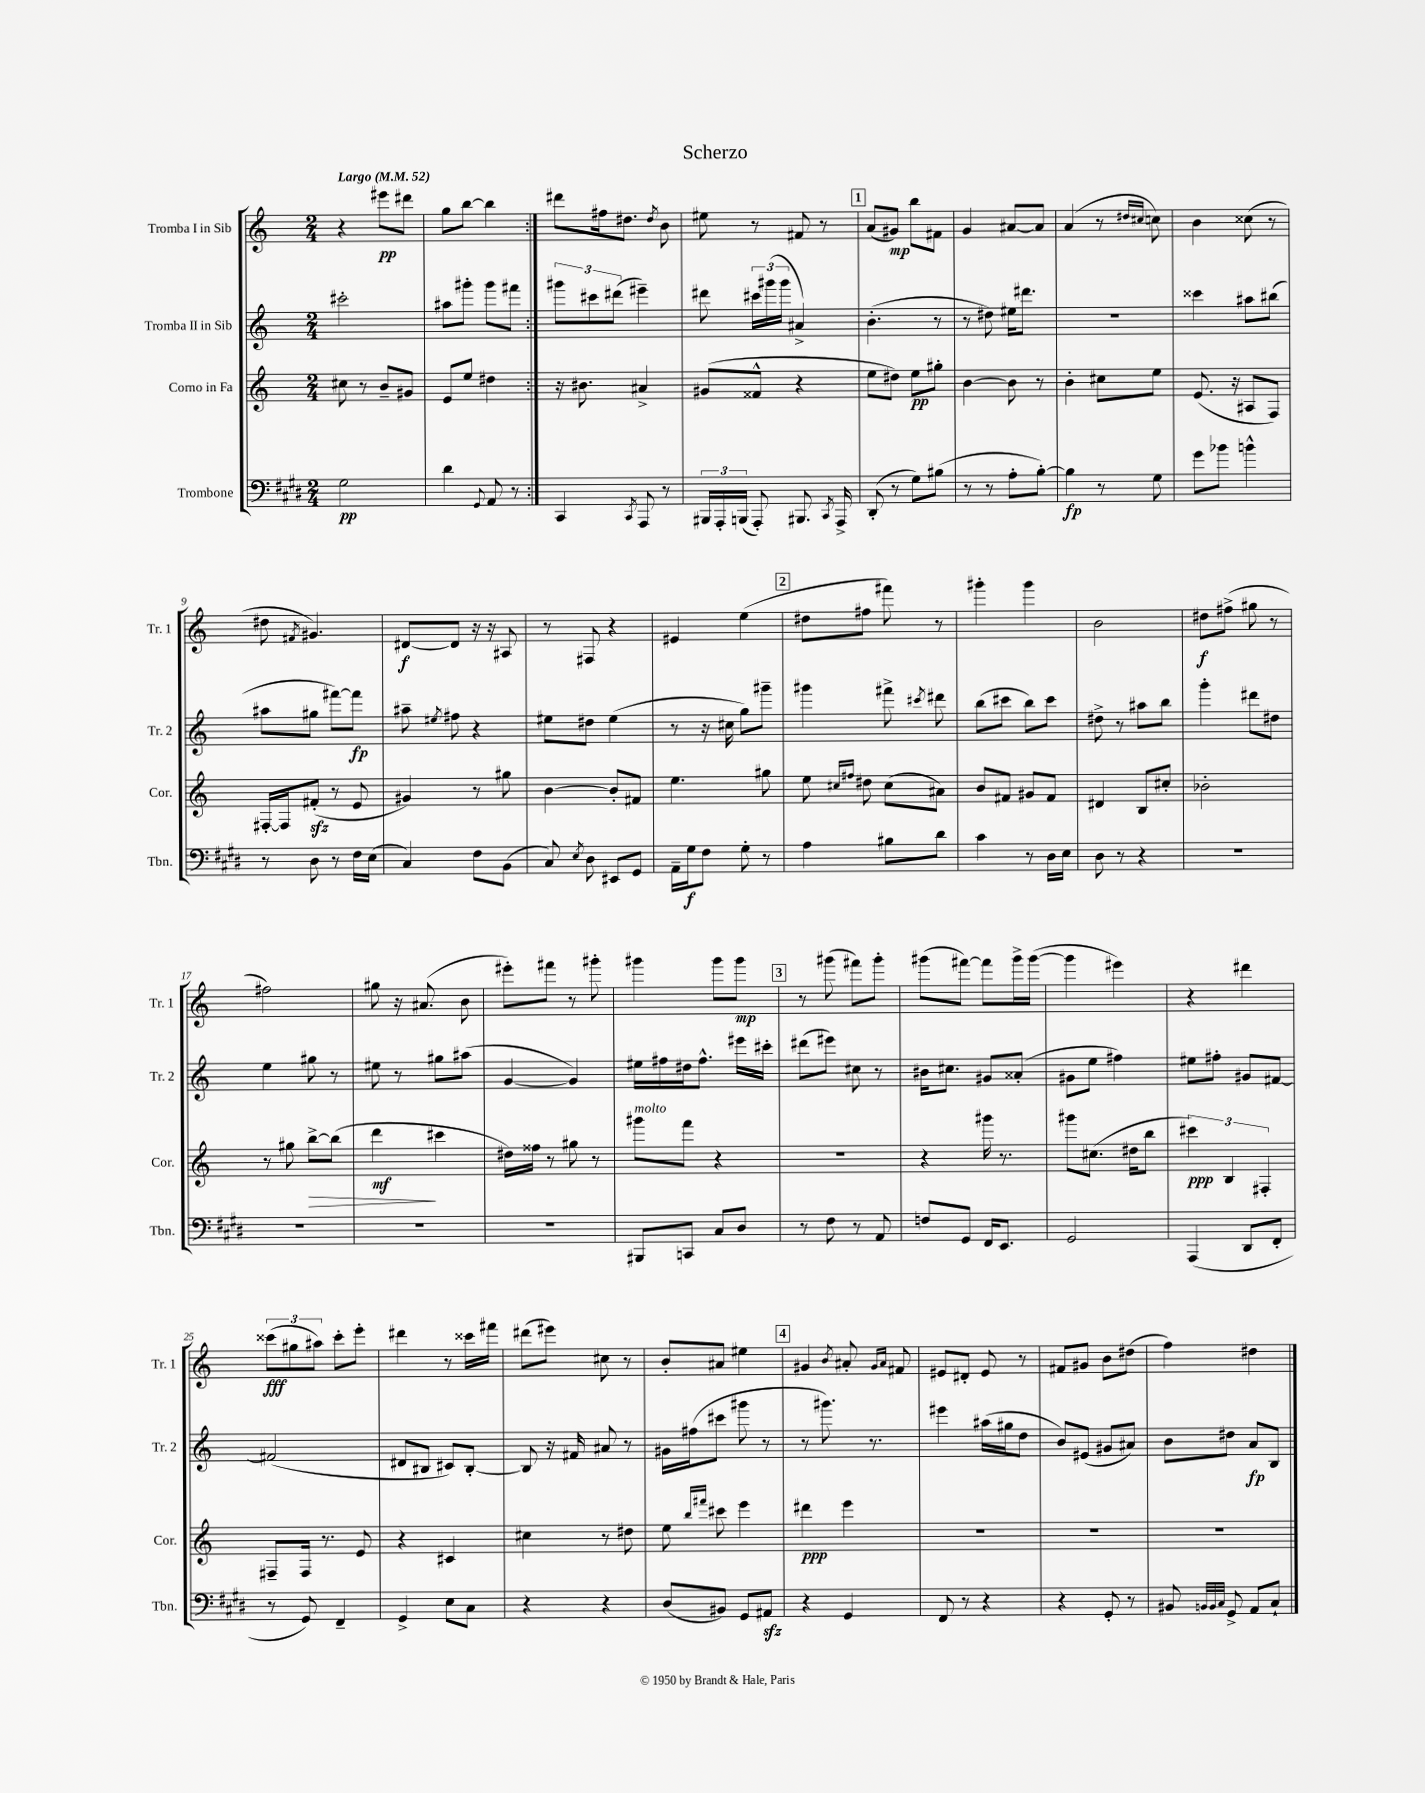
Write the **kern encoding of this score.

**kern	**kern	**kern	**kern
*staff4	*staff3	*staff2	*staff1
*clefF4	*clefG2	*clefG2	*clefG2
*k[f#c#g#d#]	*k[]	*k[]	*k[]
*M2/4	*M2/4	*M2/4	*M2/4
*MM52	*MM52	*MM52	*MM52
2G#	8cc#	2ccc#'	4r
.	8r	.	.
.	8b~	.	8eee#
.	8g#	.	8ddd#
=	=	=	=
4d#	8e	8aa#	8gg
.	8ee	8ggg#'	[8bb
8qqGG#	.	.	.
8AA	4dd#	8ggg#	4bb]
8r	.	8fff#	.
=:|!	=:|!	=:|!	=:|!
4CC#	16r	12ggg#	8ddd#
.	8.b#	.	.
.	.	12ccc#	.
.	.	.	16ff#
.	.	(12ddd#	.
.	.	.	8.dd#
8qCC#	.	.	.
8AAA	4a#^	4eee#~)	.
.	.	.	8qdd#
8r	.	.	8b
=	=	=	=
24BBB#	(8g#	8ddd#	8ee#
24AAA'	.	.	.
(24BBB	.	.	.
8AAA')	8f##^^	24ccc#	8r
.	.	(24ggg#	.
.	.	24ggg#	.
8.BBB#	4r	4a#^)	8f#
.	.	.	8r
8qCC#	.	.	.
16AAA^	.	.	.
=	=	=	=
(8DD#'	8ee	(4.b'	(8a
8r	8dd#)	.	8g#)
8G#)	8ee	.	8bb
(8B#	8gg#'	8r	8f#
=	=	=	=
8r	[4b	8r	4g
8r	.	8dd#)	.
8A'	8b]	16ee#	[8a#
.	.	8.ddd#	.
[8B')	8r	.	8a#]
=	=	=	=
4B]	4b'	2r	(4a
8r	8cc#	.	8r
.	.	.	16qqdd#
.	.	.	16qqcc#
8G#	8ee	.	8cc)
=	=	=	=
8g#	(8.e	4ccc##	4b
8b-	.	.	.
.	16r	.	.
4b^^	8A#	8aa#	(8cc##
.	8F)	(8bb#	8r
=	=	=	=
8r	[16F#'	8aa#	8dd#
.	16F#]	.	.
.	.	.	8qf#
8D#	(8f#'	8gg#	4.g#)
8r	8r	[8fff#)	.
16F#	8e	8fff#]	.
(16E	.	.	.
=	=	=	=
4C#)	4g#)	8aa#~	[8d#
.	.	8qee#	.
.	.	8ff#	8d#]
8F#	8r	4r	16r
.	.	.	16r
(8BB	8gg#	.	8A#
=	=	=	=
8C#)	[4b	8ee#	8r
8qE	.	.	.
8D#	.	8dd#	8F#
8EE#	8b']	(4ee#	4r
8GG#	8f#	.	.
=	=	=	=
16AA~	4.ee	8r	4e#
16G#	.	.	.
8F#	.	16r	.
.	.	16cc#	.
8G#'	.	8gg)	(4ee
8r	8gg#	8ggg#~	.
=	=	=	=
4A	8ee	4ggg#	8dd#
.	16qqcc#	.	.
.	16qqff#	.	.
.	8dd#	.	8ff#
8B#	(8cc#	8fff#^	8fff#)
.	.	8qccc#	.
8d#	8a#)	8ddd#	8r
=	=	=	=
4c#	8b	(8bb	4ggg#'
.	8f#	8ccc#	.
8r	8g#	8bb)	4ggg#
16D#	8f#	8ccc#	.
16E	.	.	.
=	=	=	=
8D#	4d#	8dd#^	2b
8r	.	8r	.
4r	8B	8aa#	.
.	8cc#'	8bb	.
=	=	=	=
2r	2b-'	4ggg'	8dd#
.	.	.	(8ff#^
.	.	8ddd#	8gg#
.	.	8dd#	8r
=	=	=	=
2r	8r	4ee	2ff#)
.	8gg#	.	.
.	[8bb^	8gg#	.
.	(8bb]	8r	.
=	=	=	=
2r	4ddd	8ee#	8gg#
.	.	8r	16r
.	.	.	(8.a#
.	4ccc#	8gg#	.
.	.	(8aa#	8b
=	=	=	=
2r	16dd#)	[4g	8eee#')
.	16ff##	.	.
.	8r	.	8fff#
.	8gg#	4g])	8r
.	8r	.	8ggg#'
=	=	=	=
8BBB#	8ggg#	16ee#	4ggg#
.	.	16ff#	.
8CC	8fff	16dd#	.
.	.	8.ff#^^	.
8C#	4r	.	8ggg#
8D#	.	16eee#	8ggg#
.	.	16ccc#'	.
=	=	=	=
8r	2r	(8ddd#	8r
8F#	.	8eee#)	(8ggg#
8r	.	8cc#	8fff#)
8AA	.	8r	8ggg#'
=	=	=	=
8F	4r	16b#	(8ggg#
.	.	8.cc#	.
8GG#	.	.	[8fff#)
16FF#	16ggg#	8g#	8fff#]
8.EE	8.r	.	.
.	.	(8a##'	16ggg#^
.	.	.	([16ggg#
=	=	=	=
2GG#	8ggg#	8g#	4ggg#]
.	(8.cc#	8ee	.
.	.	4ff#)	4eee#)
.	16dd#	.	.
.	8bb	.	.
=	=	=	=
(4AAA	6ccc#)	8ee#	4r
.	.	8ff#'	.
.	6B	.	.
8DD#	.	8g#	4ddd#
.	6F#'	.	.
8FF#'	.	[8f#	.
=	=	=	=
8r	8F#~	(2f#]	(12ccc##
.	.	.	12gg#
8GG#)	16F#	.	.
.	.	.	12aa#)
.	8.r	.	.
4FF#~	.	.	8ccc##'
.	8e	.	8eee'
=	=	=	=
4GG#^	4r	8d#	4ddd#
.	.	8B#	.
8E	4c#	8c#)	8r
8C#	.	[8B#'	16ccc##
.	.	.	16fff#
=	=	=	=
4r	4cc#	8B#]	(8ddd#
.	.	16r	8eee#)
.	.	16f#	.
4r	8r	8a#	8cc#
.	8dd#	8r	8r
=	=	=	=
(8D#	8ee	16g#	8b'
.	.	(16ff#	.
.	16qqbb	.	.
.	16qqfff#	.	.
8BB#)	8ccc#	8ccc#	8a#
8GG#	4eee	8ggg#	4ee#
8AA#	.	8r	.
=	=	=	=
4r	4ddd#	8r	4g#
.	.	8.ggg#)	.
.	.	.	8qb
4GG#	4eee	.	8a#'
.	.	8.r	.
.	.	.	16qqg#
.	.	.	16qqa#
.	.	.	8f#
=	=	=	=
8FF#	2r	4eee#	8e#
8r	.	.	8d#'
4r	.	(16aa#	8e#
.	.	16gg#	.
.	.	8dd	8r
=	=	=	=
4r	2r	8b)	8f#
.	.	(8e#	8g#
8GG#'	.	8g#	8b
8r	.	8a#)	(8dd#
=	=	=	=
8BB#	2r	8b	4ff)
32qqBB	.	.	.
32qqBB	.	.	.
32qqC#	.	.	.
8GG#^	.	8dd#	.
8AA	.	8a	4dd#
8C#`	.	8B	.
==	==	==	==
*-	*-	*-	*-
